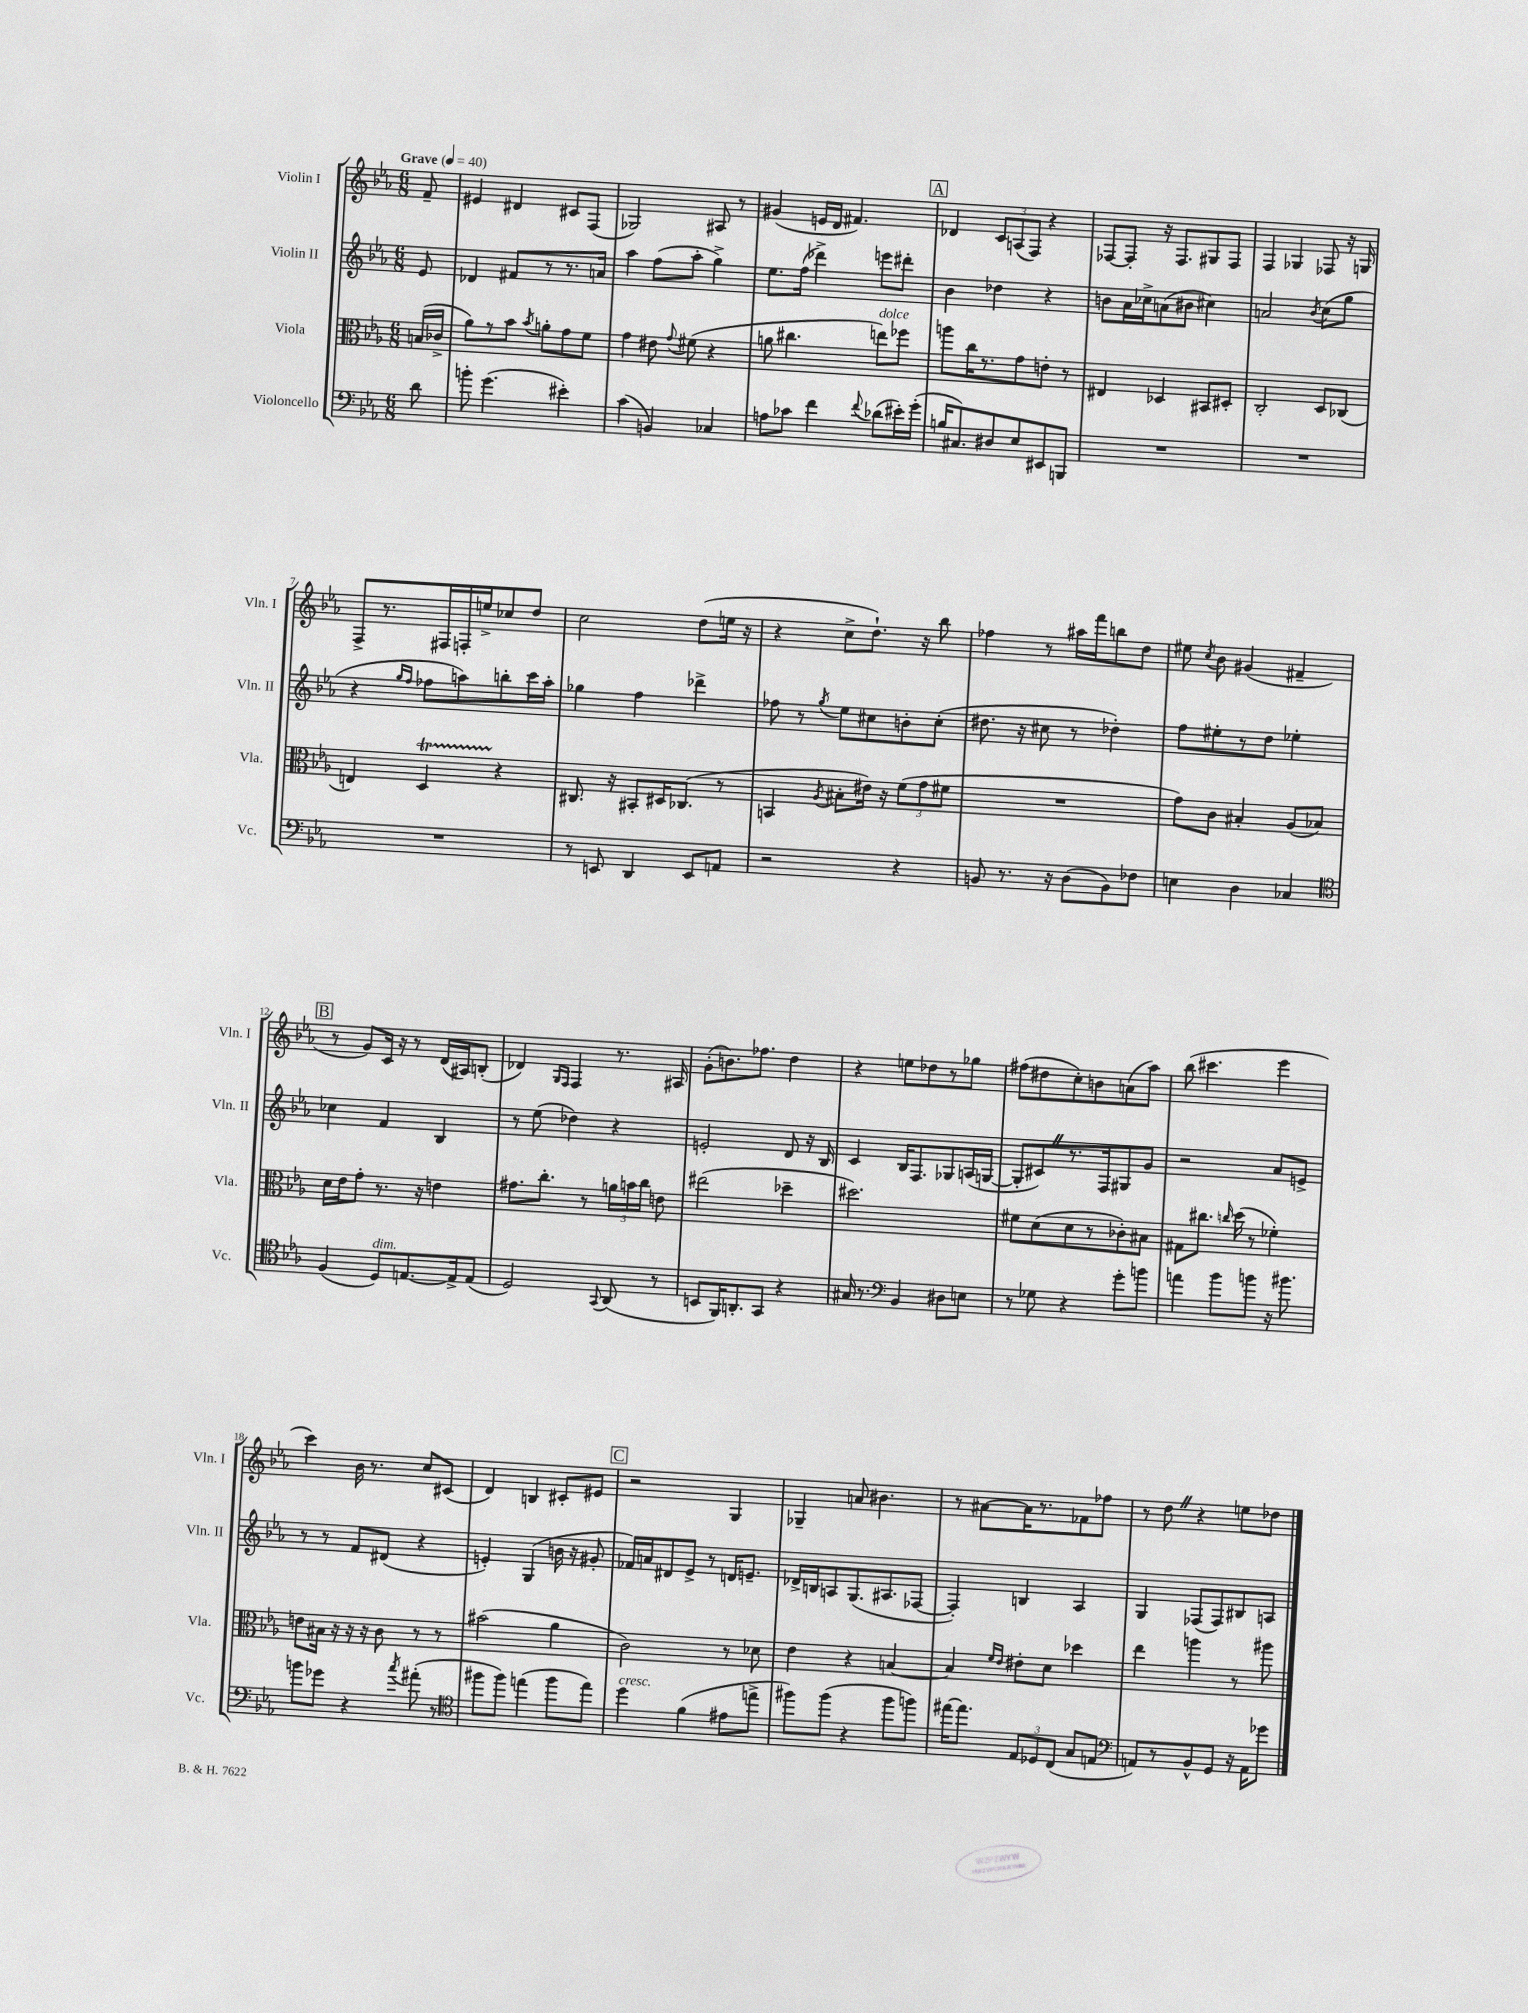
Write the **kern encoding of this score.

**kern	**kern	**kern	**kern
*staff4	*staff3	*staff2	*staff1
*clefF4	*clefC3	*clefG2	*clefG2
*k[b-e-a-]	*k[b-e-a-]	*k[b-e-a-]	*k[b-e-a-]
*M6/8	*M6/8	*M6/8	*M6/8
*MM40	*MM40	*MM40	*MM40
8d\	(16B/LL	8e-/	8f~/
.	16c-^/JJ	.	.
=	=	=	=
8b'\	8a-\L)	4d-/	4e#/
(4.g\	8r	.	.
.	8b-\J	8f#/L	4d#/
.	8qb-/	.	.
.	8a'\L	8r	.
4e#'\)	8g\	8.r	8c#/L
.	8f\J	.	(8F/J
.	.	16a/Jk	.
=	=	=	=
(4c\	4g\	4aa-\	2G-/)
4BB/)	8e#\	(8ff\L	.
.	8qqg/	.	.
.	(8f#\	8aa-'\J	.
4C-/	4r	4gg^\)	8A#/
.	.	.	8r
=	=	=	=
8A\L	8a\	8.ee-\L	(4g#/
8c-\J	4.cc#\	.	.
.	.	(16ff\Jk	.
4f\	.	4ddd-^\)	16e/LL
.	.	.	16d/JJ
.	.	.	4.f#/)
8qqf/	.	.	.
(8d-\L	8ee\L)	8eee\L	.
16e#'\L)	8ff-\J	8ddd#'\J	.
(16g'\JJ	.	.	.
=	=	=	=
16B/LK	8aa\L	4b-\	4d-/
8.C#/)	.	.	.
.	16cc\K	.	.
.	8.r	.	.
8D#/	.	4dd-\	12c/L
.	.	.	(12A/
8E-/	8g\	.	.
.	.	.	12F/J)
8EE#/	8e'\J	4r	4r
8BBB/J	8r	.	.
=	=	=	=
2.r	4E#/	8b\L	[8F-/L
.	.	16a-\L	8F-'/]J
.	.	16cc-^\J	.
.	4D-/	(8a\	16r
.	.	.	8.F-/L
.	.	8b#\J	.
.	8BB#/L	4cc#\)	8G#/
.	8D#'/J	.	8F-/J
=	=	=	=
2.r	2C'/	2a/	4F/
.	.	.	4G-/
.	.	8qb-/	.
.	8D/L	(8cc\L	8F-/
.	(8C-/J	8gg\J	16r
.	.	.	16G/
=	=	=	=
2.r	4E/)	4r	8F^/L
.	.	.	8.r
.	.	16qqgg/LL	.
.	.	16qqff/JJ	.
.	4D/	8ff-\L	.
.	.	.	16F#/L
.	.	8aa\)	16F'/
.	.	.	16ee^/J
.	4r	8bb'\	8cc-/
.	.	16ccc\L	8dd/J
.	.	16aa'\JJ	.
=	=	=	=
8r	8.C#/	4gg-\	2cc\
8EE/	.	.	.
.	16r	.	.
4DD/	8BB#'/L	4ff\	.
.	16D#/K	.	.
.	(8.C-/J	.	.
8EE/L	.	4ddd-^\	(8dd\L
8AA/J	8r	.	16ee\Jk
.	.	.	16r
=	=	=	=
2r	4BB/	8ff-\	4r
.	.	8r	.
.	8qA-/	8qgg/	.
.	8B#'\L	8ee-\L	8cc^\L
.	16e#\Jk)	8cc#\	8.dd`\J)
.	16r	.	.
4r	(12f\L	8b'\	.
.	.	.	16r
.	12g\	.	.
.	.	(8cc#'\J	8bb-\
.	12f#\J	.	.
=	=	=	=
8BB/	2.r	8.dd#\	4ff-\
8.r	.	.	.
.	.	16r	.
.	.	8cc#\	8r
16r	.	.	.
(8D\L	.	8r	16aa#\LL
.	.	.	16fff\J
8BB\)	.	4dd-'\)	8bb\
8F-\J	.	.	8dd\J
=	=	=	=
4E\	8g\L)	8ff\L	8ee#\
.	.	.	8qcc/
.	8c\J	8ee#'\	8b-\
4D\	4B#'/	8r	(4g#/
.	.	8dd\J	.
4C-/	(8A-/L	4ee-'\	4f#~/
.	8B-/J)	.	.
=	=	=	=
*clefC4	*	*	*
(4F/	16d\LL	4cc-\	8r
.	16e-\J	.	.
.	8g'\J	.	8g/L)
8D/L)	8.r	4f/	16c/Jk
.	.	.	16r
[8.E/	.	.	8r
.	16r	.	.
.	4e\	4B-/	(16d/LL
16E^/]k	.	.	16A#/J)
(8E/J	.	.	(8B'/J
=	=	=	=
2D/)	8.g#\L	8r	4d-/)
.	.	(8ee-\	.
.	8.cc'\J	.	.
.	.	.	16qqG/LL
.	.	.	16qqF/JJ
.	.	4dd-\)	4F/
.	8r	.	.
8qqGG/	.	.	.
(8AA-/	24a\LL	4r	8.r
.	24b\	.	.
.	24cc\JJ	.	.
8r	8e\	.	.
.	.	.	16A#/
=	=	=	=
8BB/L	(2ee#\	2e'/	(8g'\L
16FF/K)	.	.	8.b\)
8.AA'/	.	.	.
.	.	.	8.ff-\J
8GG/J	.	.	.
4r	4dd-~\	8d/	4dd\
.	.	16r	.
.	.	16B-/	.
=	=	=	=
16G#/	2.dd#\)	4c/	4r
8.r	.	.	.
*clefF4	*	*	*
4BB-/	.	16B-/LK	8ee\L
.	.	8.F/	.
.	.	.	8dd-\
8D#\L	.	8G-/	8r
8E\J	.	(16A/L	8gg-\J
.	.	[16G/JJ	.
=	=	=	=
8r	8f#\L	8G'/]L	(8ff#\L
8G-\	(8d\	8c#/)	8dd#\
4r	8d\	8.r	8cc'\)
.	8r	.	8b\
.	.	16F/k	.
8g'\L	8c-'\)	8G#/	(8a\
8b\J	8B#\J	8g/J	8aa-\J)
=	=	=	=
4a\	8G#\L	2r	(8bb-\
.	8.cc#\J	.	4.ccc#\
8b-\L	.	.	.
.	16qqcc/	.	.
.	(16dd\	.	.
8b\J	8r	.	.
16r	4f-'\)	8a-/L	4eee-\
8.b#\	.	.	.
.	.	8e^/J	.
=	=	=	=
8b\L	8e\L	8r	4ccc\)
8g-\J	16B#\Jk	8r	.
.	16r	.	.
4r	16r	8f/L	16b-\
.	16r	.	8.r
.	8c\	(8d#/J	.
8qcc/	.	.	.
(8a#'\	8r	4r	8cc/L
8r	8r	.	(8c#/J
=	=	=	=
*clefC4	*	*	*
8ff#\L	(2b#\	4e'/)	4d/)
8ff#\J)	.	.	.
(4ee\	.	(4G/	4B/
8ff#\L	4a-\	16b\	8c#'/L
.	.	16r	.
8ee\J)	.	8g#'/	8e#/J
=	=	=	=
4dd\	2c\)	16f-/LL)	2r
.	.	16a/J	.
.	.	8d#/	.
(4f\	.	8e-^/J	.
.	.	8r	.
8e#\L	8r	16d/LK	4G/
.	.	8.e~/J	.
8ee^\J	8d-\	.	.
=	=	=	=
8ff#\L)	4e-\	16d-^/LL	4G-~/
.	.	16B/J	.
(8ff#\J	.	8A/	.
4r	4r	(8.G/	8a/
.	.	.	4.b#\
.	.	8.A#/	.
8ff#\L	[4B/	.	.
8ff\J)	.	[8F-/J	.
=	=	=	=
[16ee#\LK	4B/]	4F-'/])	8r
8.ee#\]J	.	.	.
.	.	.	[8a#\L
.	16qqf/LL	.	.
.	16qqe-/JJ	.	.
12E-/L	8e#'\L	4B/	16a#\]K
.	.	.	8.r
12D-/	.	.	.
.	8d\J	.	.
(12C/J	.	.	.
8G/L	4dd-\	4A-/	8f-\
8E/J	.	.	8ff-\J
=	=	=	=
*clefF4	*	*	*
8AA/L)	4ee-\	4G/	8r
8r	.	.	8dd\
8BB-^^/	4aa\	(8F-/L	4r
8GG/J	.	8F-/)	.
16r	8r	8B#/	8ee\L
16AA\LK	.	.	.
8g-\J	8aa#\	8A/J	8dd-\J
==	==	==	==
*-	*-	*-	*-
